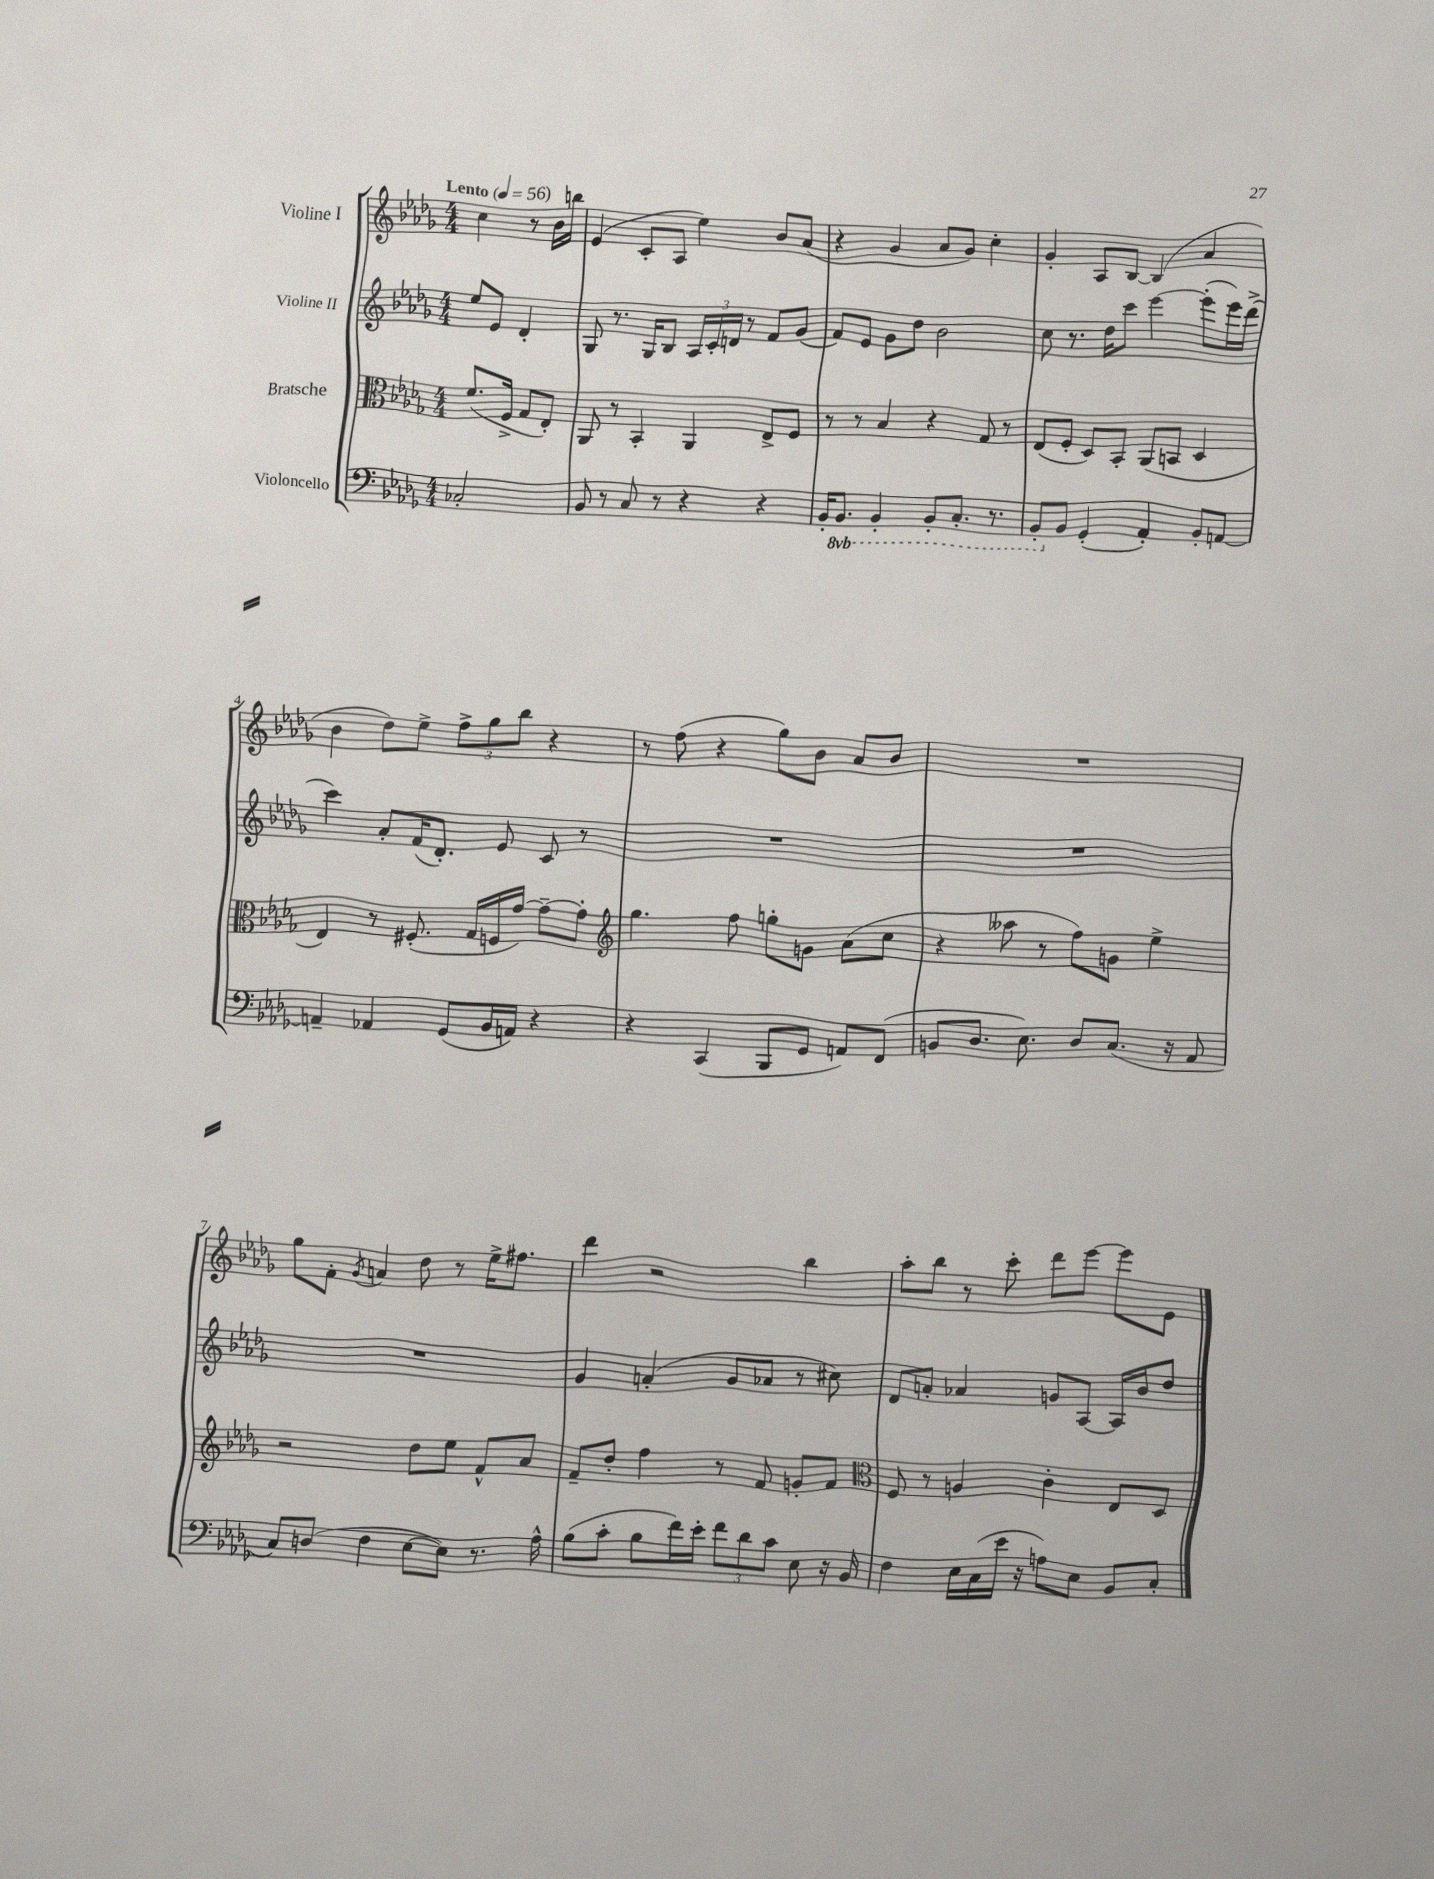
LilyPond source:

<<
\new StaffGroup <<
\new Staff = "s0" \with { instrumentName = "Violine I" } {
    \clef treble \key des \major \numericTimeSignature \time 4/4 \partial 2 \tempo "Lento" 4 = 56
    \autoBeamOff c''4 r8 bes'16[ b''16] |
    ees'4( c'8[-. aes8] ees''4) bes'8[ aes'8]( |
    r4 ges'4 aes'8[ ges'8]) c''4-. |
    ges'4-. aes8[ bes8]~ bes4( aes'4 |
    bes'4 des''8[) ees''8]-> \tuplet 3/2 { f''8[-> ges''8 bes''8] } r4 |
    r8 f''8( r4 ges''8[) bes'8] aes'8[ bes'8] |
    R1 |
    ges''8[ f'8]-. \acciaccatura { ges'8 } a'4 des''8 r8 ees''16[-> fis''8.] |
    des'''4 r2 bes''4 |
    aes''8[-. bes''8] r8 c'''8-. des'''8[ ees'''8]~ ees'''8[ ees'8] \bar "|." |
}
\new Staff = "s1" \with { instrumentName = "Violine II" } {
    \clef treble \key des \major \numericTimeSignature \time 4/4 \partial 2
    \autoBeamOff ees''8[ ees'8] des'4-. |
    ges8 r8. ges16[ bes8] \tuplet 3/2 { aes16[ c'16-. d'16] } r8 f'8[ ges'8]( |
    f'8[) ees'8] ges'8[ des''8] bes'2 |
    c''8 r8. des''16[ c'''8] ees'''4~ ees'''8[-.( ees'''16) des'''16]->( |
    c'''4) aes'8[-. f'16( des'8.]-.) ees'8 c'8 r8 |
    R1 |
    R1 |
    R1 |
    ges'4 a'4-.( ges'8[ aes'8] r8 cis''8) |
    des'8[ a'8]-. aes'4 g'8[ aes8]~ aes16[ bes'16 des''8] \bar "|." |
}
\new Staff = "s2" \with { instrumentName = "Bratsche" } {
    \clef alto \key des \major \numericTimeSignature \time 4/4 \partial 2
    \autoBeamOff f'8.[( f16]-> ges8[ ees8]-.) |
    aes,8 r8 bes,4-. aes,4 ees8[-> f8] |
    r8 r8 bes4 r4 ges8 r8 |
    ees8[( f8]-. des8[) bes,8]-. aes,8[( b,8] des4 |
    ees4) r8 fis8.-.( ges16[ f16 ges'16]~) ges'8[~-- ges'8]-. |
    \clef treble ges''4. f''8 g''8[-. g'8] aes'8[( c''8] |
    r4 aeses''8 r8 f''8[) g'8] ees''4-> |
    r2 des''8[ ees''8] f'8[-^ aes'8] |
    f'8[-- des''8]-. f''4 r8 f'8 g'8[-. f'8] |
    \clef alto f8 r8 a4 c'4-. ees8[ des8] \bar "|." |
}
\new Staff = "s3" \with { instrumentName = "Violoncello" } {
    \clef bass \key des \major \numericTimeSignature \time 4/4 \set Staff.ottavationMarkups = #ottavation-simple-ordinals \partial 2
    \autoBeamOff ces2-. |
    bes,8 r8 c8 r8 r4 r4 |
    bes,16[-. \ottava #-1 bes,,8.] bes,,4-. bes,,8[-. c,8.]-. r8. |
    bes,,8[-. \ottava #0 bes,8] ges,4-.( aes,4-.) bes,8[-. a,8]~ |
    a,4-- aes,4 ges,8[( bes,16 a,16]) r4 |
    r4 c,4( bes,,8[ ges,8] a,8[) f,8]( |
    b,8[ des8.] ees8.) des8[ c8.]( r16 aes,8 |
    c8[) d8]( f4 ees8[~ ees8]) r8. aes16-^ |
    bes8[( c'8]-. bes8[ f'16) ees'16]-. \tuplet 3/2 { f'8[ des'8 c'8] } ees8 r16 bes,16 |
    f4 ees16[ c16( ees'16] r16 a8[) ees8] bes,8[ c8]-. \bar "|." |
}
>>
>>
